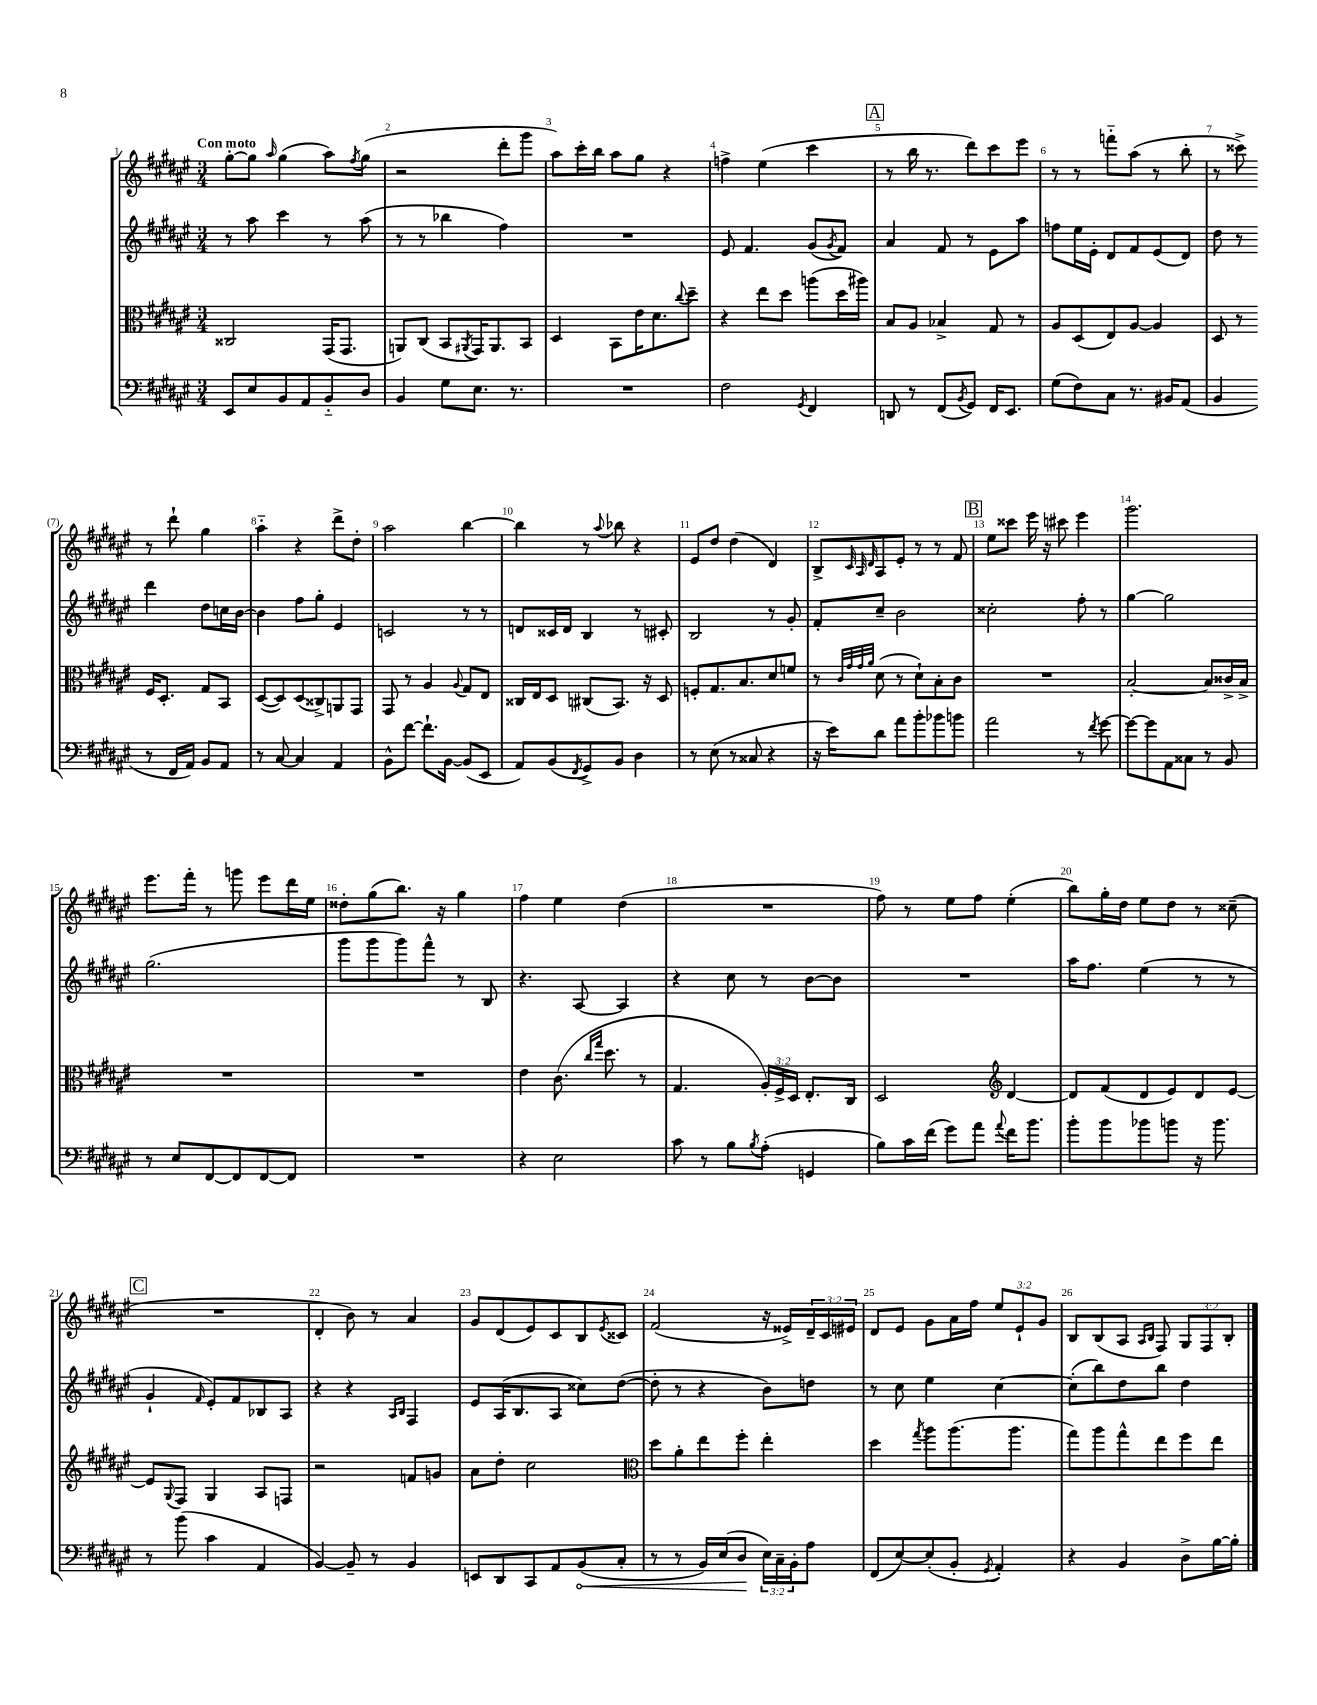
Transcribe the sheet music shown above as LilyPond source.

<<
\new StaffGroup <<
\new Staff = "s0" {
    \clef treble \key fis \major \numericTimeSignature \time 3/4 \override Staff.TupletNumber.text = #tuplet-number::calc-fraction-text \tempo "Con moto"
    gis''8~-. gis''8 \grace { ais''16 } gis''4( ais''8) \acciaccatura { fis''8 } gis''8( |
    r2 dis'''8-. gis'''8 |
    ais''8) cis'''16-. b''16 ais''8 gis''8 r4 |
    f''4-> eis''4( cis'''4 |
    \mark \markup { \box "A" } r8 b''16 r8. dis'''8) cis'''8 eis'''8 |
    r8 r8 f'''8-_ ais''8( r8 b''8-. |
    r8 cisis'''8->) r8 dis'''8-! gis''4 |
    ais''4-_ r4 dis'''8-> dis''8-. |
    ais''2 b''4~ |
    b''4 r8 \appoggiatura { ais''8 } bes''8 r4 |
    eis'8 dis''8 dis''4( dis'4) |
    b8-> \grace { cis'32 ais32 dis'32 } ais8 eis'8-. r8 r8 fis'8 |
    \mark \markup { \box "B" } eis''8 cisis'''8 eis'''16 r16 cis'''8 eis'''4 |
    gis'''2. |
    eis'''8. fis'''16-. r8 g'''8 eis'''8 dis'''16 eis''16 |
    disis''8-. gis''8( b''8.) r16 gis''4 |
    fis''4 eis''4 dis''4( |
    R2. |
    fis''8) r8 eis''8 fis''8 eis''4-.( |
    b''8) gis''16-. dis''16 eis''8 dis''8 r8 cisis''8--( |
    \mark \markup { \box "C" } R2. |
    dis'4-. b'8) r8 ais'4 |
    gis'8 dis'8( eis'8) cis'8 b8 \acciaccatura { eis'8 } cisis'8 |
    fis'2( r16 eisis'16->) \tuplet 3/2 { dis'16-- cis'16 eis'16 } |
    dis'8 eis'8 gis'8 ais'16 fis''16 \tuplet 3/2 { eis''8 eis'8-! gis'8 } |
    b8 b8( ais8 \grace { ais16 b16 } fis8) \tuplet 3/2 { gis8 fis8 b8-. } \bar "|." |
}
\new Staff = "s1" {
    \clef treble \key fis \major \numericTimeSignature \time 3/4
    r8 ais''8 cis'''4 r8 ais''8( |
    r8 r8 bes''4 fis''4) |
    R2. |
    eis'8 fis'4. gis'8( \acciaccatura { gis'8 } fis'8) |
    \mark \markup { \box "A" } ais'4 fis'8 r8 eis'8 ais''8 |
    f''8 eis''16 eis'16-. dis'8 fis'8 eis'8( dis'8) |
    dis''8 r8 dis'''4 dis''8 c''16 b'16~ |
    b'4 fis''8 gis''8-. eis'4 |
    c'2 r8 r8 |
    d'8 cisis'16 d'16 b4 r8 cis'8-. |
    b2 r8 gis'8-. |
    fis'8-. cis''8-- b'2 |
    \mark \markup { \box "B" } cisis''2-. fis''8-. r8 |
    gis''4~ gis''2 |
    gis''2.( |
    gis'''8 gis'''8 gis'''8) fis'''8-^ r8 b8 |
    r4. ais8~ ais4 |
    r4 cis''8 r8 b'8~ b'8 |
    R2. |
    ais''16 fis''8. eis''4( r8 r8 |
    \mark \markup { \box "C" } gis'4-! \grace { fis'16 } eis'8-.) fis'8 bes8 ais8 |
    r4 r4 \grace { ais16 b16 } fis4 |
    eis'8 ais16( b8. ais8 cisis''8) dis''8~( |
    dis''8-. r8 r4 b'8) d''8 |
    r8 cis''8 eis''4 cis''4~ |
    cis''8-.( b''8) dis''8 b''8 dis''4 \bar "|." |
}
\new Staff = "s2" {
    \clef alto \key fis \major \numericTimeSignature \time 3/4 \override Staff.TupletNumber.text = #tuplet-number::calc-fraction-text
    cisis2 gis,16( gis,8. |
    a,8) cis8( b,8 \acciaccatura { ais,8 } gis,16) ais,8. b,8 |
    dis4 b,8 eis'16 dis'8. \appoggiatura { cis''8 } dis''8-- |
    r4 eis''8 dis''8 a''8( dis''16 ais''16) |
    \mark \markup { \box "A" } b8 ais8 bes4-> gis8 r8 |
    ais8 dis8( eis8) ais8~ ais4 |
    dis8 r8 fis16 dis8.-. gis8 b,8 |
    dis8~( dis8) dis8( cisis8->) a,8 gis,8 |
    gis,8 r8 ais4 \appoggiatura { ais8 } gis8 eis8 |
    cisis16 eis16 dis8 cis8( b,8.) r16 dis8 |
    f8-. gis8. b8. dis'8 f'8 |
    r8 \grace { cis'32 gis'32 gis'32 ais'32 } dis'8( r8 dis'8-!) b8-. cis'8 |
    \mark \markup { \box "B" } R2. |
    b2~-. b8 cisis'16-> b16-> |
    R2. |
    R2. |
    eis'4 cis'8.( \grace { cis''16 gis''16 } dis''8. r8 |
    gis4. \tuplet 3/2 { ais16-.) fis16-> dis16 } eis8.-. cis16 |
    dis2 \clef treble dis'4~ |
    dis'8 fis'8( dis'8 eis'8) dis'8 eis'8~ |
    \mark \markup { \box "C" } eis'8 \appoggiatura { gis8 } fis8 gis4 ais8 f8 |
    r2 f'8 g'8 |
    ais'8 dis''8-. cis''2 |
    \clef alto dis''8 ais'8-. eis''8 fis''8-. eis''4-. |
    dis''4 \acciaccatura { gis''8 } ais''8 ais''8.( ais''8. |
    gis''8) ais''8 gis''8-^ eis''8 fis''8 eis''8 \bar "|." |
}
\new Staff = "s3" {
    \clef bass \key fis \major \numericTimeSignature \time 3/4 \override Staff.TupletNumber.text = #tuplet-number::calc-fraction-text
    eis,8 eis8 b,8 ais,8 b,8-_ dis8 |
    b,4 gis8 eis8. r8. |
    R2. |
    fis2 \acciaccatura { gis,8 } fis,4 |
    \mark \markup { \box "A" } d,8 r8 fis,8( \acciaccatura { b,8 } gis,8) fis,16 eis,8. |
    gis8( fis8) cis8 r8. bis,16 ais,8( |
    b,4 r8 fis,16 ais,16) b,8 ais,8 |
    r8 cis8~ cis4 ais,4 |
    b,8-^ fis'8~ fis'8.-! b,16~ b,8( eis,8 |
    ais,8) b,8( \acciaccatura { fis,8 } gis,8->) b,8 dis4 |
    r8 eis8( r8 cisis8 r4 |
    r16 eis'16) dis'8 ais'8 b'8-. bes'8 b'8 |
    \mark \markup { \box "B" } ais'2 r8 \acciaccatura { fis'8 } gis'8~ |
    gis'8~ gis'8 ais,8 cisis8 r8 b,8 |
    r8 eis8 fis,8~ fis,8 fis,8~ fis,8 |
    R2. |
    r4 eis2 |
    cis'8 r8 b8 \acciaccatura { b8 } ais8-.( g,4 |
    b8) cis'16 fis'16( gis'8) ais'8 \appoggiatura { ais'8 } fis'16 b'8. |
    b'8-. b'8 bes'8 b'8 r16 b'8. |
    \mark \markup { \box "C" } r8 b'8( cis'4 ais,4 |
    b,4~) b,8-- r8 b,4 |
    e,8 dis,8 cis,8 ais,8 \once \override Hairpin.circled-tip = ##t b,8\<( cis8-. |
    r8 r8 b,16) eis16( dis8\! \tuplet 3/2 { eis16) cis16-- b,16-. } ais8 |
    fis,8( eis8~) eis8-.( b,8-. \acciaccatura { gis,8 } ais,4-.) |
    r4 b,4 dis8-> b16~ b16-. \bar "|." |
}
>>
>>
\layout { \context { \Score \override BarNumber.break-visibility = ##(#f #t #t) barNumberVisibility = #all-bar-numbers-visible } }
